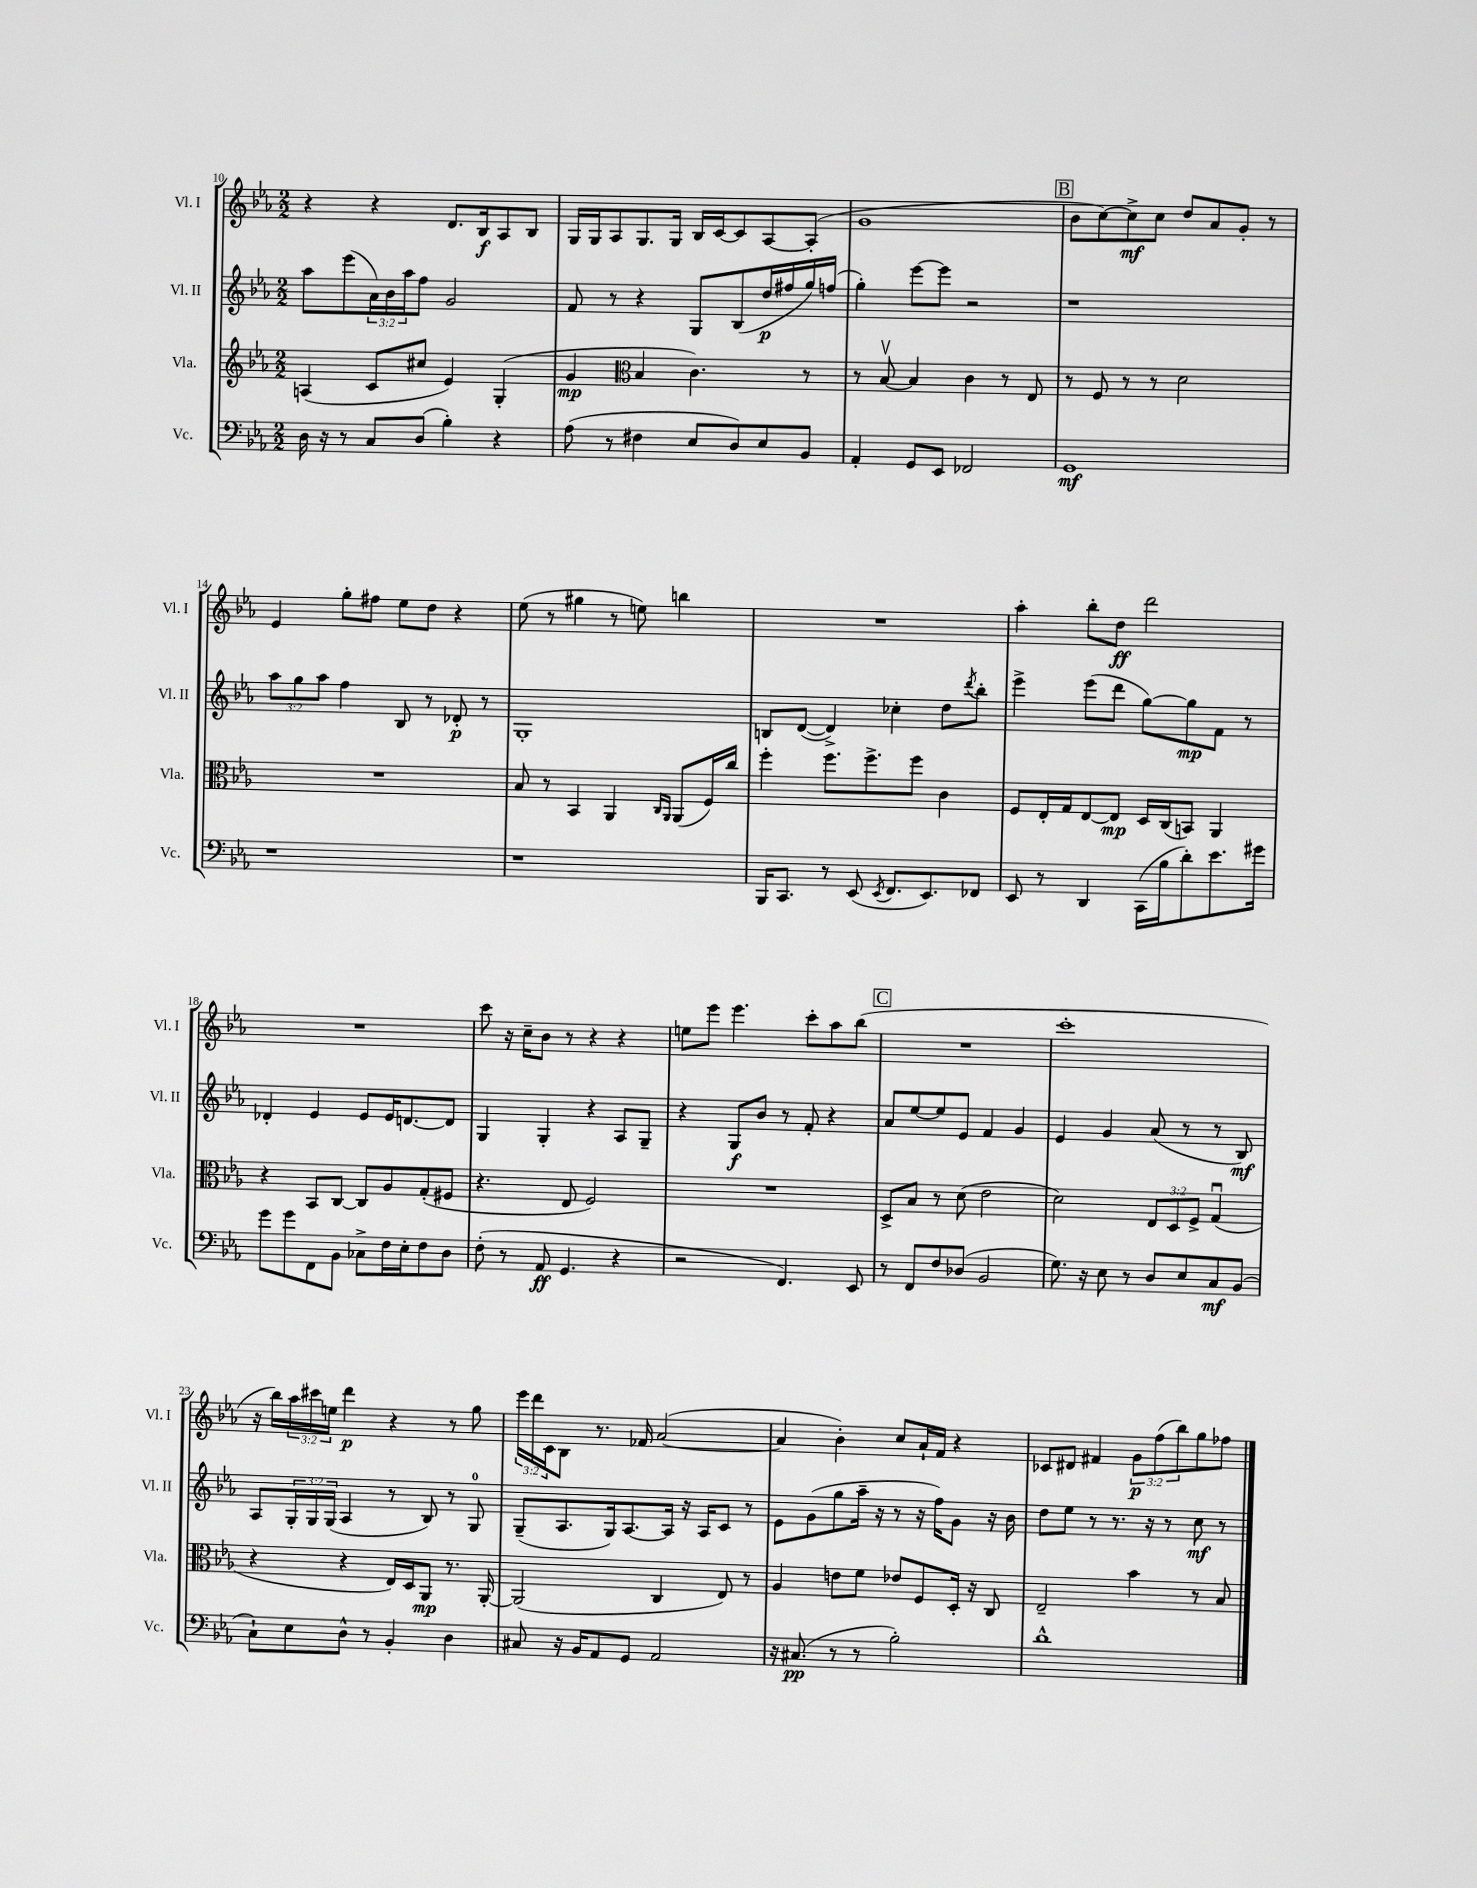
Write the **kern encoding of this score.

**kern	**kern	**kern	**kern
*staff4	*staff3	*staff2	*staff1
*clefF4	*clefG2	*clefG2	*clefG2
*k[b-e-a-]	*k[b-e-a-]	*k[b-e-a-]	*k[b-e-a-]
*M2/2	*M2/2	*M2/2	*M2/2
16D\	(4A/	8aa-\L	4r
16r	.	.	.
8r	.	(8eee-\	.
8C/L	8c/L	24a-\L)	4r
.	.	24b-\	.
.	.	24aa-\J	.
(8D/J	8cc#/J	8ff\J	.
4B-'\)	4e-/)	2g/	8.d/L
.	.	.	16B-/k
4r	(4G'/	.	8A-/
.	.	.	8B-/J
=	=	=	=
(8A-\	4g/	8f/	16G/LL
.	.	.	16G/J
8r	.	8r	8A-/
*	*clefC3	*	*
4F#\	4B-/	4r	8.G/
.	.	.	16G/Jk
8E-/L	4.c\)	8G/L	16B-/LL
.	.	.	[16c/J
8D/)	.	(8B-/	8c/]
8E-/	.	16dd/L	[8A-/
.	.	16ff#/	.
8BB-/J	8r	16gg/)	(8A-'/]J
.	.	(16ff/JJ	.
=	=	=	=
4AA-'/	8r	4gg'\)	1g
.	[8B-v/	.	.
8GG/L	4B-/]	[8eee-\L	.
8EE-/J	.	8eee-\]J	.
2FF-/	4c\	2r	.
.	8r	.	.
.	8E-/	.	.
=	=	=	=
1GG	8r	1r	8b-\L
.	8F/	.	[8cc\)
.	8r	.	8cc^\]
.	8r	.	8cc\J
.	2d\	.	8dd/L
.	.	.	8a-/
.	.	.	8g'/J
.	.	.	8r
=	=	=	=
1r	1r	12aa-\L	4e-/
.	.	12gg\	.
.	.	12aa-\J	.
.	.	4ff\	8gg'\L
.	.	.	8ff#\J
.	.	8B-/	8ee-\L
.	.	8r	8dd\J
.	.	8d-'/	4r
.	.	8r	.
=	=	=	=
1r	8B-/	1G'	(8ee-\
.	8r	.	8r
.	4BB-/	.	4gg#\
.	4AA-/	.	8r
.	.	.	8ee\)
.	16qqC/LL	.	.
.	16qqAA-/JJ	.	.
.	(8AA-/L	.	4bb\
.	16F/L)	.	.
.	16cc/JJ	.	.
=	=	=	=
16BBB-/LK	4ff'\	8B/L	1r
8.CC/J	.	.	.
.	.	([8d/J	.
8r	8.ff\L	4d^/])	.
(8EE-/	.	.	.
.	8.ff^\	.	.
8qEE-/	.	.	.
8.FF/L	.	4cc-'\	.
.	8ff\J	.	.
8.EE-/)	.	.	.
.	4c\	8dd\L	.
.	.	8qddd/	.
8FF-/J	.	8bb-'\J	.
=	=	=	=
8EE-/	8F/L	4eee-^\	4aa-'\
8r	16E-'/L	.	.
.	16G/J	.	.
4DD/	[8E-/	(8eee-\L	8bb-'\L
.	8E-/]J	8ddd\J	8dd\J
(16CC\LL	16D/LL	[8gg\L)	2ddd\
16B-\J	(16C/J	.	.
8d'\)	8BB/J)	8gg\]	.
8.e-\	4AA-/	8f\J	.
.	.	8r	.
16g#\Jk	.	.	.
=	=	=	=
8g\L	4r	4d-'/	1r
8g\	.	.	.
8FF\	8BB-/L	4e-/	.
8BB-\J	[8C/J	.	.
8C-^\L	8C/]L	8e-/L	.
16F\L	8A-/	16e-/K	.
16E-'\J	.	[8.d/	.
8F\	(8G'/	.	.
8D\J	8F#/J	8d/]J	.
=	=	=	=
(8F'\	4.r	4G/	8ccc\
8r	.	.	16r
.	.	.	16cc~\LK
8AA-/	.	4G'/	8b-\J
4.GG/	8E-/	.	8r
.	2F/)	4r	4r
4r	.	8A-/L	4r
.	.	8G~/J	.
=	=	=	=
2r	1r	4r	8ee\L
.	.	.	8eee-\J
.	.	8G/L	4.eee-\
.	.	8b-/J	.
4.FF/)	.	8r	.
.	.	8f'/	8ccc'\L
.	.	4r	8aa-\
8EE-/	.	.	(8bb-\J
=	=	=	=
8r	8D^/L	8a-/L	1r
8FF/L	8B-/J	[8ee-/	.
8F/	8r	8ee-/]	.
(8D-/J	(8d\	8e-/J	.
2BB-/	2e-\	4f/	.
.	.	4g/	.
=	=	=	=
8.G\)	2d\)	4e-/	1ccc'
16r	.	.	.
8E-\	.	4g/	.
8r	.	.	.
8D/L	12E-/L	(8a-/	.
.	12D/	.	.
8E-/	.	8r	.
.	12F^/J	.	.
8C/	(4Gu/	8r	.
(8BB-/J	.	8B-/)	.
=	=	=	=
8C`\L)	4r	8A-/L	16r
.	.	.	16bb-\LL)
8E-\	.	24G'/L	24aa-\
.	.	24G/	24ccc#\
.	.	(24G/JJ	24ee\JJ
8D^^\J	4r	4A-/	4ddd\
8r	.	.	.
4BB-'/	16E-/LL)	8r	4r
.	16D/J	.	.
.	8AA-/J	8B-/)	.
4D\	8.r	8r	8r
.	.	8G/	8gg\
.	[16AA-'/	.	.
=	=	=	=
8C#/	(2AA-/]	(8G~/L	24eee-\LL
.	.	.	24ddd\
.	.	.	24c\J
16r	.	8.A-/	8B-\J
16BB-/LK	.	.	.
8AA-/	.	.	8.r
.	.	16G/k)	.
8GG/J	.	[8.A-/	.
.	.	.	16f-/
2AA-/	4C/	.	([2a-/
.	.	16A-/]Jk	.
.	.	16r	.
.	.	16A-/LK	.
.	8E-/)	8c/J	.
.	8r	8r	.
=	=	=	=
16r	4A-/	8e-\L	4a-/]
(8.C#/	.	.	.
.	.	(8g\	.
8r	8e\L	8gg\	4b-'\)
8r	8f\J	16aa-~\Jk	.
.	.	16r	.
2B-'\)	8e-/L	8r	8cc/L
.	8F/	16r	16a-`/L
.	.	16ff\LK)	16f/JJ
.	16D'/Jk	8g\J	4r
.	16r	.	.
.	8C/	16r	.
.	.	16b-\	.
=	=	=	=
1d^^	2E-~/	8dd\L	8c-/L
.	.	8ee-\J	8d#/J
.	.	8r	4f#/
.	.	8.r	.
.	4b-\	.	12g\L
.	.	16r	.
.	.	.	(12ff\
.	.	8r	.
.	.	.	12bb-\)
.	8r	8cc\	8gg\
.	8B-/	8r	8ff-\J
==	==	==	==
*-	*-	*-	*-
